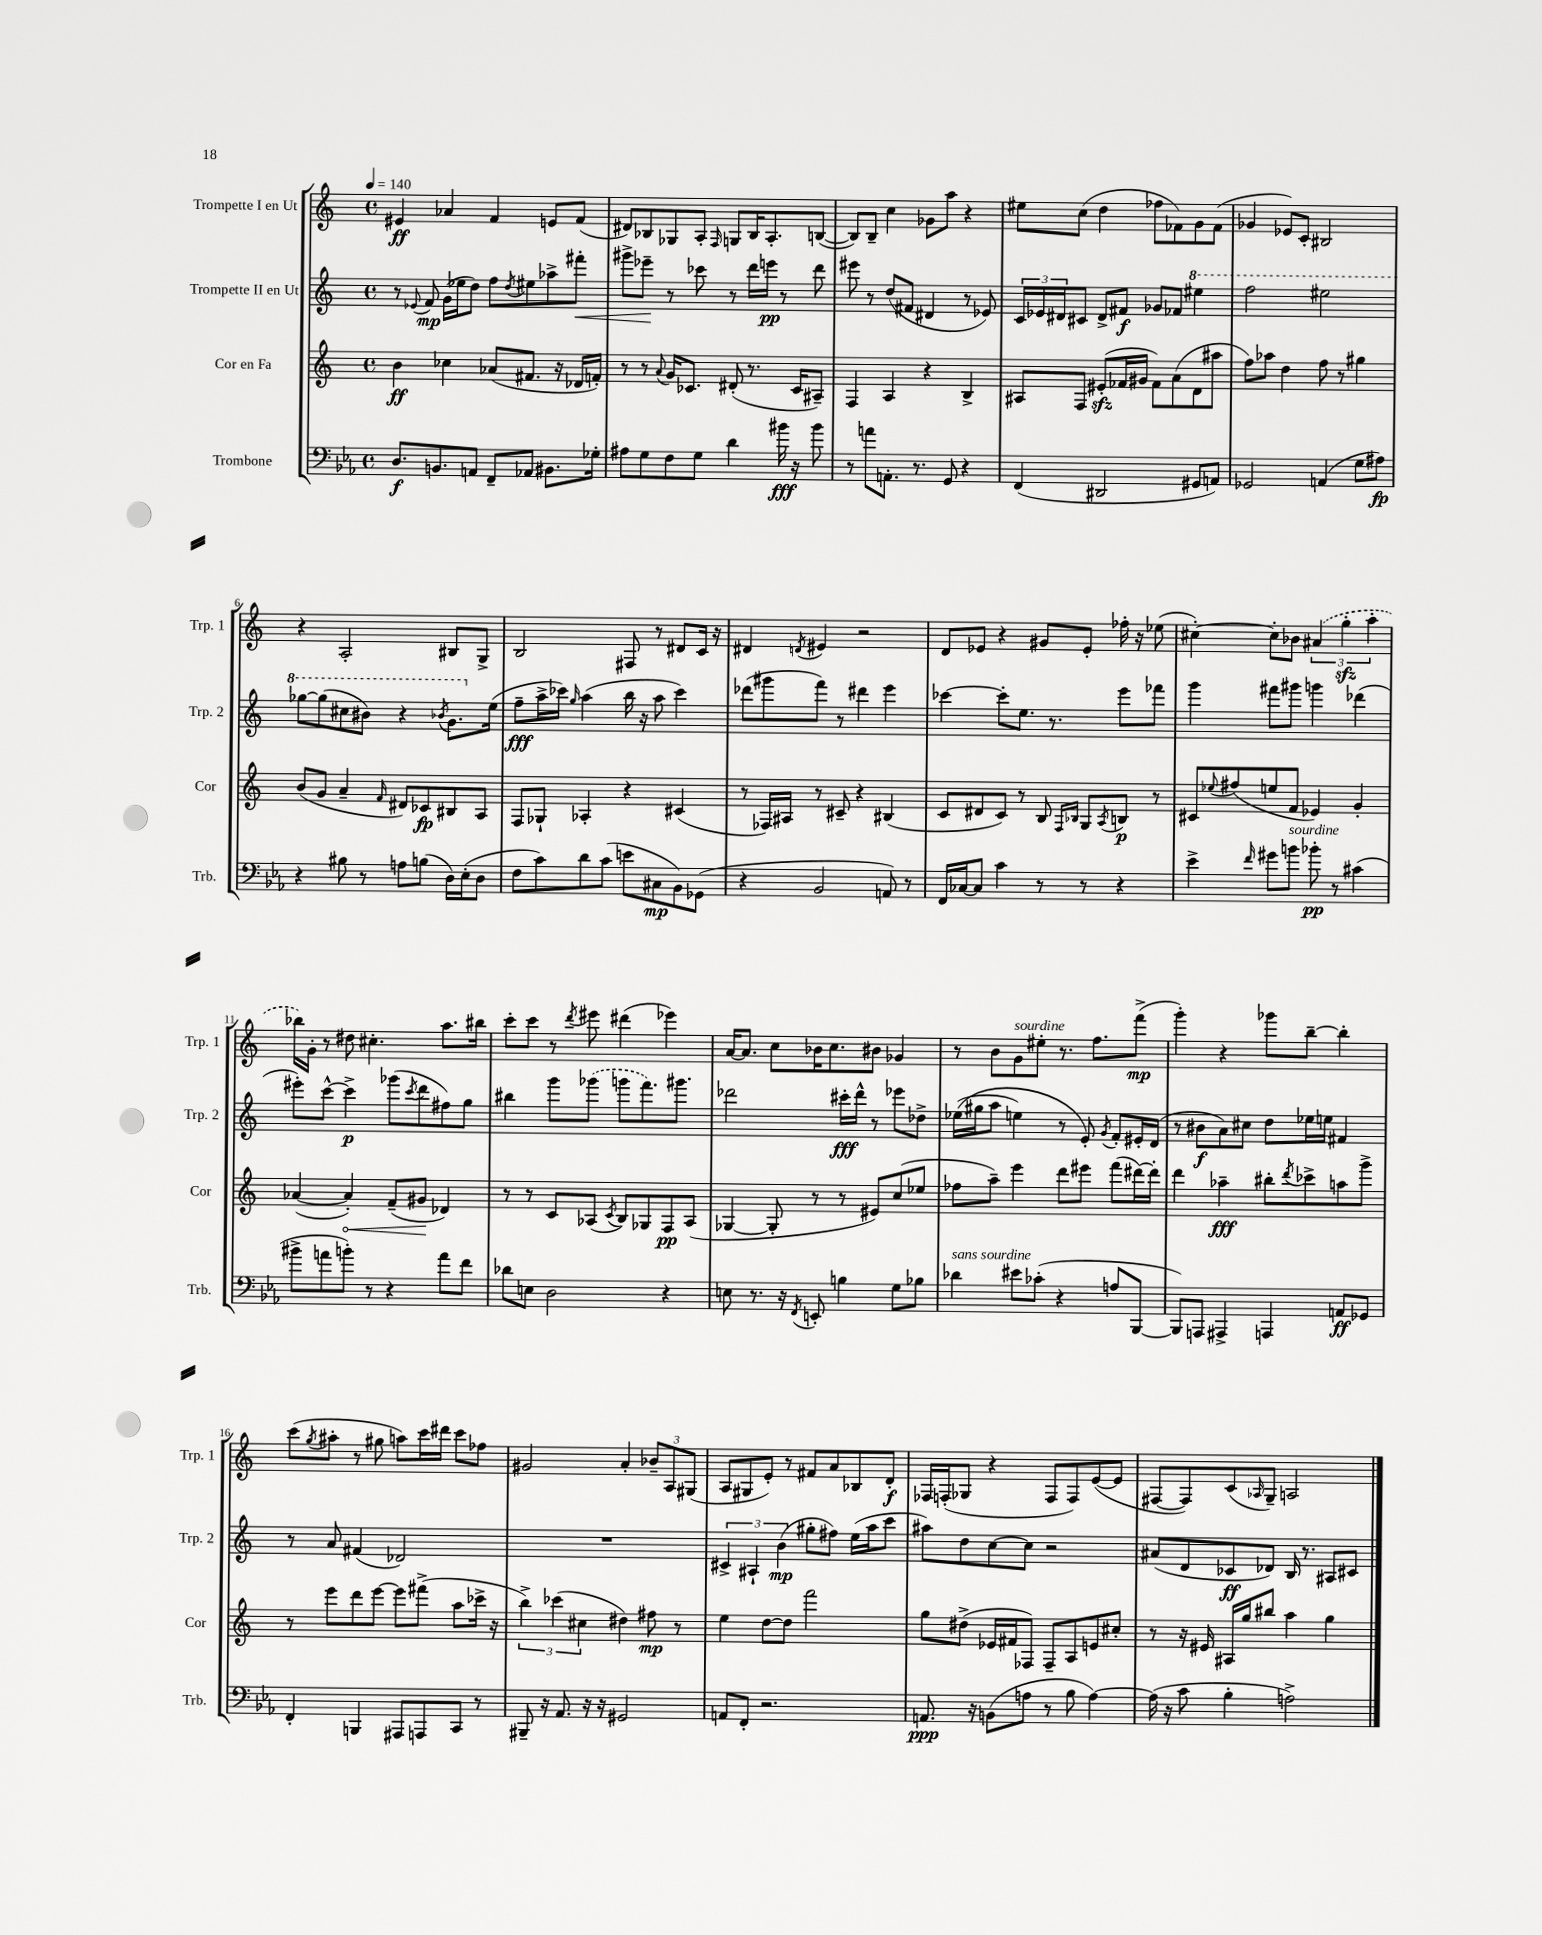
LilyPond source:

<<
\new StaffGroup <<
\new Staff = "s0" \with { instrumentName = "Trompette I en Ut" shortInstrumentName = "Trp. 1" } {
    \clef treble \key c \major \defaultTimeSignature \time 4/4 \tempo 4 = 140
    eis'4\ff aes'4 f'4 e'8 f'8( |
    dis'8) bes8 ges8 a8-. \grace { f16 } g8 bes16 a8.-. b8~( |
    b8) b8-- c''4 ges'8 a''8 r4 |
    eis''8 c''8( d''4 fes''8 fes'8) g'8 fes'8( |
    ges'4 ees'8) c'8-. bis2 |
    r4 a2-. bis8 g8-> |
    b2 fis8 r8 dis'8 c'16 r16 |
    dis'4 \acciaccatura { d'8 } eis'4 r2 |
    d'8 ees'8 r4 gis'8 ees'8-. fes''16-. r16 ees''8( |
    cis''4~-.) cis''8-. bes'8 \tuplet 3/2 { \once \slurDashed ais'4( g''4-.\sfz a''4-. } |
    bes''16) g'16-. r8 dis''8 cis''4.-. a''8. bis''16 |
    c'''8-. c'''8 r8 \acciaccatura { d'''8 } eis'''8 dis'''4( ees'''4) |
    a'16~ a'8. c''8 bes'16 c''8. bis'8 ges'4 |
    r8 b'8 g'8^\markup { \italic "sourdine" } eis''8-. r8. f''8. f'''8->\mp( |
    g'''4-.) r4 ges'''8 b''8~-- b''4-. |
    c'''8( \acciaccatura { g''8 } ais''8-. r8 gis''8 a''8) c'''16 dis'''16 c'''8 fes''8 |
    gis'2 a'4-. \tuplet 3/2 { bes'8-- a8 gis8( } |
    a8 gis8 e'8-.) r8 fis'8 a'8 bes8 d'8-.\f |
    fes16 f16-.( ges8 r4 f8 f8) e'8~( e'8 |
    fis8~ fis8) c'8( \grace { aes16 } g8--) a2 \bar "|." |
}
\new Staff = "s1" \with { instrumentName = "Trompette II en Ut" shortInstrumentName = "Trp. 2" } {
    \clef treble \key c \major \defaultTimeSignature \time 4/4
    r8 \appoggiatura { ees'8 } f'8\mp g'16( ees''16 d''8) f''8 \acciaccatura { d''8 } eis''8 aes''8-> fis'''8-.\< |
    gis'''8-> ees'''8--\! r8 ces'''8 r8 d'''16 e'''16\pp r8 d'''8 |
    eis'''8 r8 d''8( fis'8 dis'4 r8 ees'8) |
    \tuplet 3/2 { c'16 ees'16 dis'16 } cis'8 dis'8-> fis'8\f ges'8 fes'8 \ottava #1 eis'''4 |
    f'''2 eis'''2 |
    ges'''8~ ges'''8( cis'''8 bis''8) r4 \acciaccatura { bes''8 } g''8. \ottava #0 e''16( |
    f''8--\fff a''16-> ces'''16) \grace { g''16 } a''4( b''16 r16 a''8 ces'''4) |
    des'''8( gis'''8 f'''8) r8 dis'''4 e'''4 |
    ces'''4~ ces'''8-. e''8. r8. e'''8 fes'''8 |
    g'''4 fis'''8 gis'''8 g'''4 des'''4( |
    eis'''8-.) c'''8~-^ c'''4->\p ges'''8( \acciaccatura { c'''8 } d'''8 fis''8) g''8 |
    bis''4 g'''8 \once \slurDashed ges'''8( g'''8 f'''8.) gis'''8. |
    des'''2 cis'''16-.\fff des'''16-^ r8 ees'''8 des''8-> |
    ees''16(\( gis''16 a''8 e''4) r8 e'8-.\) \acciaccatura { g'8 } f'8-. eis'16-. d'16( |
    r8 bis'8\f a'8) cis''8 d''8 ees''16 e''16 fis'4 |
    r8 a'8 fis'4( des'2) |
    R1 |
    \tuplet 3/2 { cis'4-> ais4-! b'4\mp( } gis''8-. fis''8) e''16( a''16 c'''8 |
    ais''8) d''8 c''8~ c''8 r2 |
    ais'8( d'8 ces'8\ff des'8) b16 r8. ais8 cis'8 \bar "|." |
}
\new Staff = "s2" \with { instrumentName = "Cor en Fa" shortInstrumentName = "Cor" } {
    \clef treble \key c \major \defaultTimeSignature \time 4/4
    b'4\ff ces''4 aes'8( fis'8. r16 des'16 f'16-.) |
    r8 r8 \appoggiatura { a'8 } g'16 ces'8. dis'8-.( r8. ces'16 ais8--) |
    f4 a4 r4 b4-> |
    ais8 f8 eis'8-.\sfz( fes'16 gis'16 fes'8) a'8( d'8 ais''8 |
    f''8) aes''8 d''4 f''8 r8 gis''4 |
    b'8( g'8 a'4-- \grace { f'16 } dis'8) ces'8\fp bis8 a8 |
    f8 ges8-! aes4-. r4 cis'4( |
    r8 fes16) ais16 r8 cis'8-- r4 bis4( |
    c'8 dis'8 c'8) r8 b8 \grace { f16 bes16 } g8 \acciaccatura { a8 } b8\p r8 |
    cis'8 \appoggiatura { ees''8 } fis''8( e''8 f'8 ees'4) g'4-. |
    aes'4~( \once \override Hairpin.circled-tip = ##t aes'4-.\<) f'8--( gis'8\! des'4) |
    r8 r8 c'8 aes8( \acciaccatura { c'8 } b8) ges8 f8\pp aes8( |
    ges4~ ges8-. r8 r8 eis'8) c''8( ees''8 |
    fes''8 a''8--) e'''4 d'''8 eis'''8 f'''8( dis'''16~) dis'''16-. |
    d'''4 aes''4--\fff bis''8-. \acciaccatura { d'''8 } ces'''8-> a''8 g'''8-> |
    r8 e'''8 d'''8 e'''8~ e'''8 fis'''8->( a''8 ces'''16-> r16 |
    \tuplet 3/2 { b''4->) ces'''4( cis''4 } dis''4) fis''8\mp r8 |
    e''4 d''8~ d''8 f'''2 |
    g''8 dis''8->( ees'16 fis'16 fes8) fes8-- a8 e'8 cis''8-. |
    r8 r16 eis'16 ais16 g''16 bis''8 a''4 g''4 \bar "|." |
}
\new Staff = "s3" \with { instrumentName = "Trombone" shortInstrumentName = "Trb." } {
    \clef bass \key ees \major \defaultTimeSignature \time 4/4
    d8.\f b,8. a,8 f,8-- aes,8 bis,8. ges16-. |
    ais8 g8 f8 g8 d'4 bis'16\fff r16 bis'8 |
    r8 a'8 a,8.-. r8. g,8 r4 |
    f,4( dis,2 gis,8 a,8) |
    ges,2 a,4( g8 ais8\fp) |
    r4 bis8 r8 a8 b8( d16) ees16-.( d8 |
    f8 c'8) d'8 c'8( e'8 cis8\mp bes,8) ges,8( |
    r4 bes,2 a,8) r8 |
    f,16 ces16~ ces8 c'4 r8 r8 r4 |
    ees'4-> \grace { f'16 } gis'8 b'8^\markup { \italic "sourdine" } bes'8-.\pp r8 cis'4( |
    bis'8-> a'8 b'8-.) r8 r4 a'8 f'8 |
    des'8 e8 d2 r4 |
    e8 r8. r16 \acciaccatura { f,8 } e,8-. b4 g8 bes8 |
    des'4^\markup { \italic "sans sourdine" } eis'8 ces'8-.( r4 a8 bes,,8~ |
    bes,,8) a,,8 ais,,4-> a,,4 a,8\ff ges,8 |
    f,4-. b,,4 ais,,8 a,,8 c,8 r8 |
    bis,,8-- r16 aes,8. r16 r16 gis,2 |
    a,8 f,8-. r2. |
    a,8.\ppp r16 b,8( a8 r8 bes8 a4~) |
    a16( r16 c'8 bes4-. a2->) \bar "|." |
}
>>
>>
